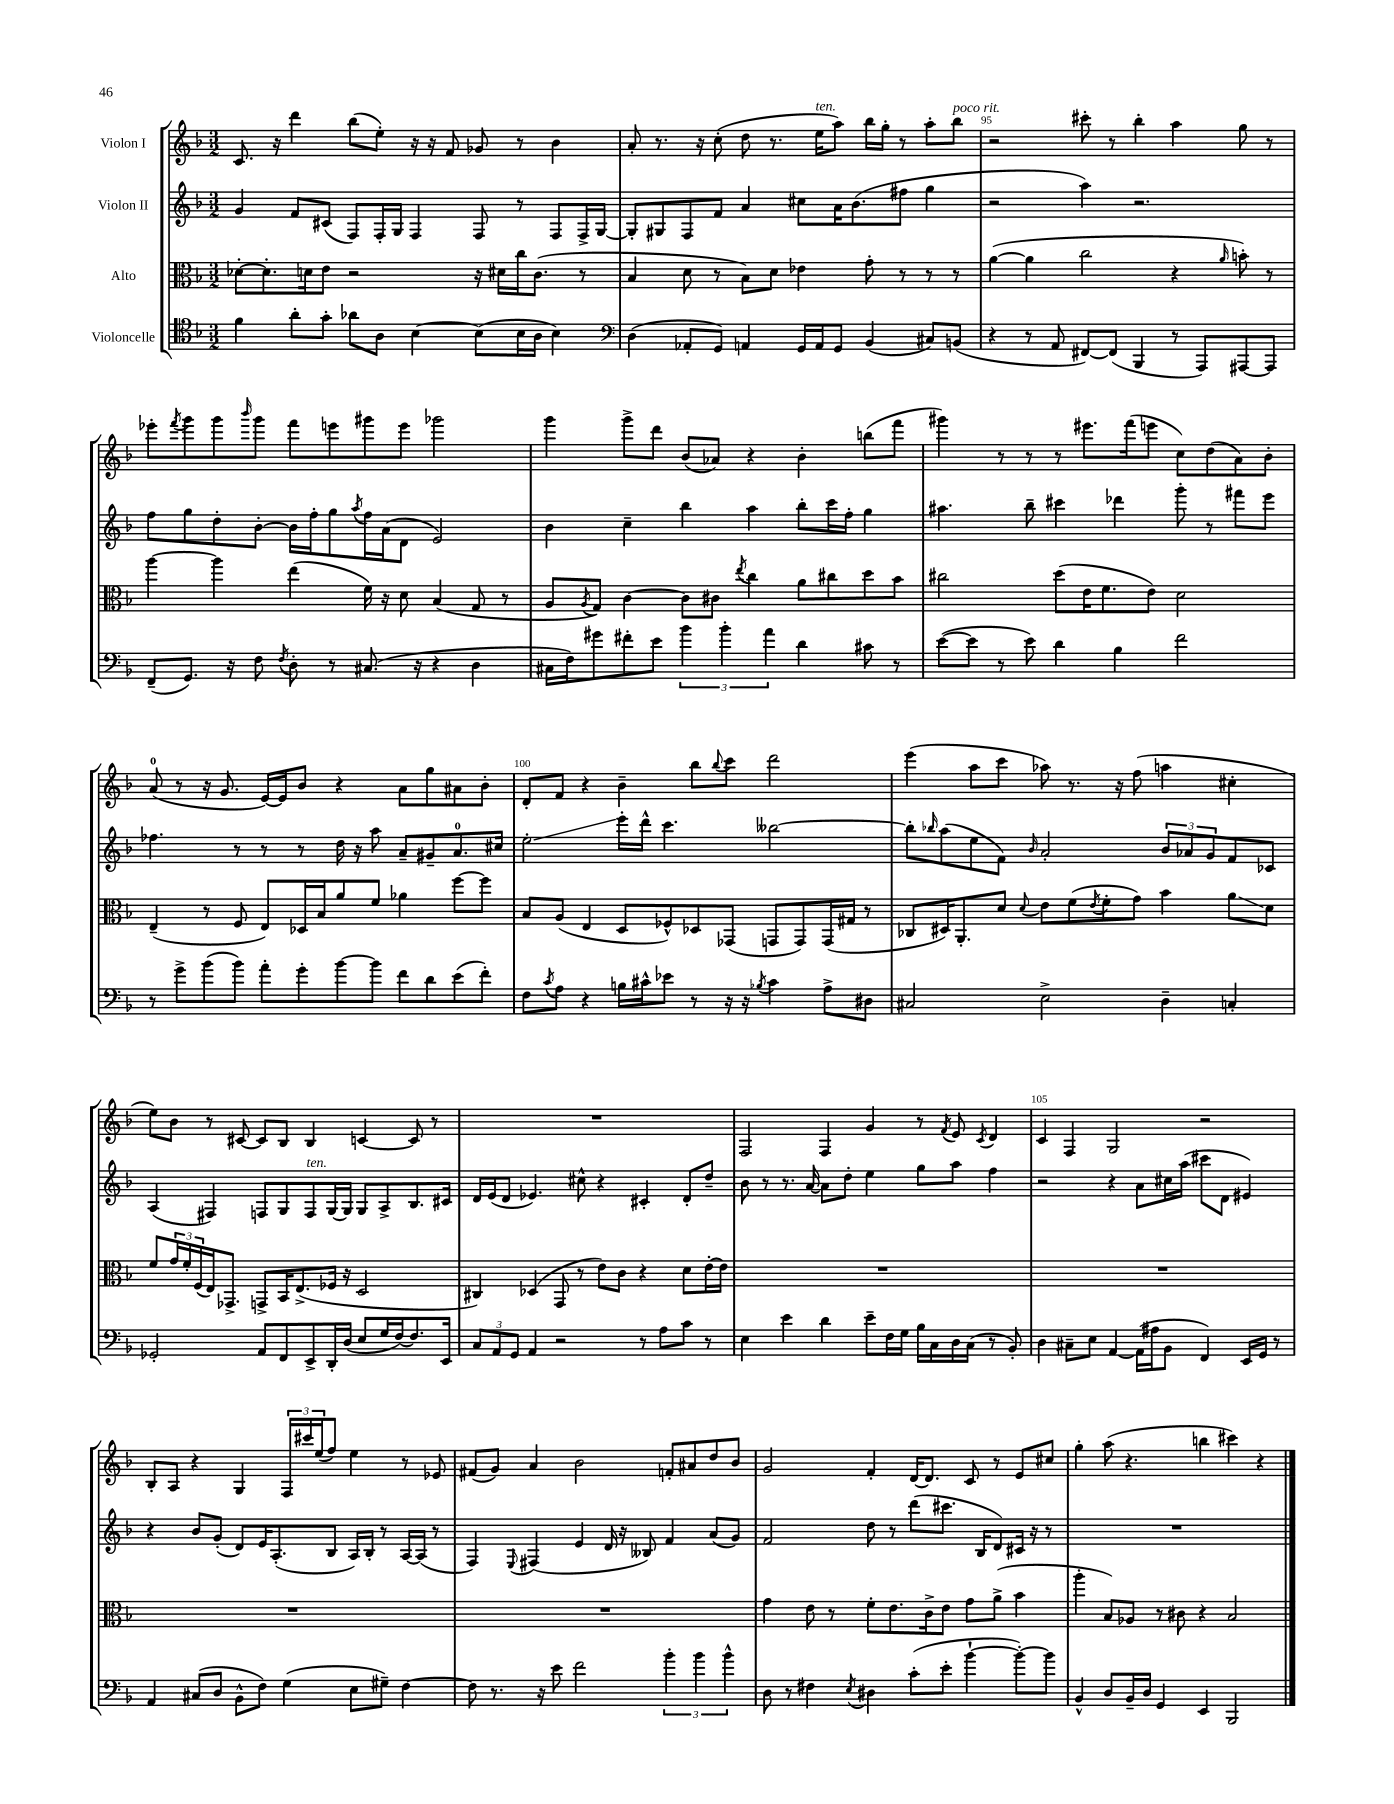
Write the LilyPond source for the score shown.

<<
\new StaffGroup <<
\new Staff = "s0" \with { instrumentName = "Violon I" } {
    \clef treble \key f \major \numericTimeSignature \time 3/2
    c'8. r16 d'''4 bes''8( e''8-.) r16 r16 f'8 ges'8 r8 bes'4 |
    a'8-. r8. r16 c''8-.( d''8 r8. e''16^\markup { \italic "ten." } a''8) bes''16 g''16-. r8 a''8-. bes''8^\markup { \italic "poco rit." } |
    r2 cis'''8-. r8 bes''4-. a''4 g''8 r8 |
    ees'''8-. \acciaccatura { f'''8 } g'''8 g'''8 \grace { bes'''16 } g'''8 f'''8 e'''8 gis'''8 e'''8 ges'''2 |
    g'''4 g'''8-> d'''8 bes'8( aes'8) r4 bes'4-. b''8( f'''8 |
    gis'''4) r8 r8 r8 eis'''8. f'''16( e'''8 c''8) d''8( a'8) bes'8-. |
    a'8-0( r8 r16 g'8. e'16~) e'16 bes'8 r4 a'8 g''8 ais'8 bes'8-. |
    d'8-. f'8 r4 bes'4-- bes''8 \appoggiatura { bes''8 } c'''8 d'''2 |
    e'''4( a''8 c'''8 aes''8) r8. r16 f''8( a''4 cis''4-. |
    e''8) bes'8 r8 cis'8~ cis'8 bes8 bes4 c'4~ c'8 r8 |
    R1. |
    f2 f4 g'4 r8 \acciaccatura { f'8 } e'8 \acciaccatura { c'8 } d'4 |
    c'4 f4 g2 r2 |
    bes8-. a8 r4 g4 \tuplet 3/2 { f16 cis'''16 e''16( } f''8) e''4 r8 ees'8 |
    fis'8( g'8) a'4 bes'2 f'8-. ais'8 d''8 bes'8 |
    g'2 f'4-. d'16~ d'8. c'8 r8 e'8 cis''8 |
    g''4-. a''8( r4. b''4 cis'''4) r4 \bar "|." |
}
\new Staff = "s1" \with { instrumentName = "Violon II" } {
    \clef treble \key f \major \numericTimeSignature \time 3/2
    g'4 f'8 cis'8( f8) f16-. g16 f4 f8 r8 f8 f16-> g16~ |
    g8-. gis8 f8 f'8 a'4 cis''8 a'16 bes'8.( fis''8 g''4 |
    r2 a''4) r2. |
    f''8 g''8 d''8-. bes'8~-. bes'16 f''16-. g''8 \acciaccatura { a''8 } f''16 a'16( d'8 e'2) |
    bes'4 c''4-- bes''4 a''4 bes''8-. c'''16 f''16-. g''4 |
    ais''4. bes''8-- cis'''4 des'''4 g'''8-. r8 fis'''8 e'''8 |
    fes''4. r8 r8 r8 d''16 r16 a''8 a'8-- gis'8-- a'8.-0 cis''16 |
    e''2-.\glissando e'''16-. d'''16-^ c'''4. beses''2~ |
    beses''8-. \grace { bes''16 } a''8( e''8 f'8) \grace { bes'16 } a'2-. \tuplet 3/2 { bes'8 aes'8 g'8 } f'8 ces'8 |
    a4( fis4) f8 g8 f8^\markup { \italic "ten." } g16~ g16 g8 a8-> bes8. cis'16 |
    d'16 e'16( d'8 ees'4.) cis''8-^ r4 cis'4-. d'8-. d''8-- |
    bes'8 r8 r8. a'16~ a'8 d''8-. e''4 g''8 a''8 f''4 |
    r2 r4 a'8 cis''16 a''16( cis'''8 d'8 eis'4) |
    r4 bes'8 g'8-.( d'8) e'16 a8.-.( bes8 a16) bes16-. r8 a16~ a16( r8 |
    f4) \appoggiatura { e8 } fis4( e'4 d'16 r16 beses8) f'4 a'8( g'8) |
    f'2 d''8 r8 d'''8( cis'''8. bes16 d'8) cis'16 r16 r8 |
    R1. \bar "|." |
}
\new Staff = "s2" \with { instrumentName = "Alto" } {
    \clef alto \key f \major \numericTimeSignature \time 3/2
    des'8~-. des'8.-. d'16 e'8 r2 r16 dis'16 c''16 c'8.( r8 |
    bes4 d'8 r8 bes8) d'8 ees'4 g'8-. r8 r8 r8 |
    a'4~( a'4 c''2 r4 \grace { a'16 } b'8-.) r8 |
    a''4~ a''4 e''4( f'16) r16 d'8 bes4( g8 r8 |
    a8 \acciaccatura { a8 } g8) c'4~ c'8 cis'8 \acciaccatura { e''8 } c''4 a'8 cis''8 d''8 bes'8 |
    cis''2 d''8( e'16 f'8. e'8) d'2 |
    e4--( r8 f8 e8) des16 bes16 a'8 f'8 aes'4 f''8~ f''8 |
    bes8 a8( e4 d8 fes8-^) des8 ges,8( g,8 g,8) g,16( gis16 r8 |
    ces8 dis16) a,8.-. d'8 \appoggiatura { d'8 } e'8 f'8( \acciaccatura { e'8 } f'8-. g'8) bes'4 a'8\glissando d'8 |
    f'8 \tuplet 3/2 { g'16 f'16-. f16( } e16) ges,8.-> g,8-> bes,16 e8.->( fes16 r16 d2 |
    cis4) des4( g,8 r8 e'8) c'8 r4 d'8 e'16~-. e'16 |
    R1. |
    R1. |
    R1. |
    R1. |
    g'4 e'8 r8 f'8-. e'8. c'16-> e'8 g'8 a'8->( bes'4 |
    a''4-. bes8) aes8 r8 cis'8 r4 bes2 \bar "|." |
}
\new Staff = "s3" \with { instrumentName = "Violoncelle" } {
    \clef tenor \key f \major \numericTimeSignature \time 3/2
    f'4 a'8-. g'8-. aes'8 a8 bes4~ bes8( bes16 a16 bes4) |
    \clef bass d4( aes,8-. g,8) a,4 g,16 a,16 g,8 bes,4( cis8) b,8( |
    r4 r8 a,8 fis,8~) fis,8( bes,,4 r8 a,,8) ais,,8~ ais,,8 |
    f,8--( g,8.) r16 f8 \acciaccatura { f8 } d8-. r8 cis8.( r16 r4 d4 |
    cis16 f16) gis'8 fis'8-. e'8 \tuplet 3/2 { bes'4 bes'4-. a'4 } d'4 cis'8 r8 |
    e'8~( e'8 r8 e'8) d'4 bes4 f'2 |
    r8 g'8-> bes'8( bes'8) a'8-. g'8-. bes'8~ bes'8 f'8 d'8 e'8( f'8-.) |
    f8 \acciaccatura { c'8 } a8 r4 b16 cis'16-^ ees'8 r8 r16 r16 \acciaccatura { bes8 } cis'4 a8-> dis8 |
    cis2 e2-> d4-- c4-. |
    ges,2-. a,8 f,8 e,8-> d,16-. d16( e8 g16 f16~) f8. e,16 |
    \tuplet 3/2 { c8 a,8 g,8 } a,4 r2 r8 a8 c'8 r8 |
    e4 e'4 d'4 e'8-- f16 g16 bes16 c16 d16 c16( r8 bes,8-.) |
    d4 cis8-- e8 a,4~ a,16( ais16 bes,8 f,4) e,16 g,16 r8 |
    a,4 cis8( d8 bes,8-^ f8) g4( e8 gis8--) f4~ |
    f8 r8. r16 e'8 f'2 \tuplet 3/2 { bes'4-. bes'4 bes'4-^ } |
    d8 r8 fis4 \acciaccatura { e8 } dis4 c'8-.( e'8-. bes'4~-! bes'8~-.) bes'8 |
    bes,4-^ d8 bes,16-- d16 g,4 e,4 bes,,2 \bar "|." |
}
>>
>>
\layout { \context { \Score currentBarNumber = #93 \override BarNumber.break-visibility = ##(#f #t #t) barNumberVisibility = #(every-nth-bar-number-visible 5) } }
